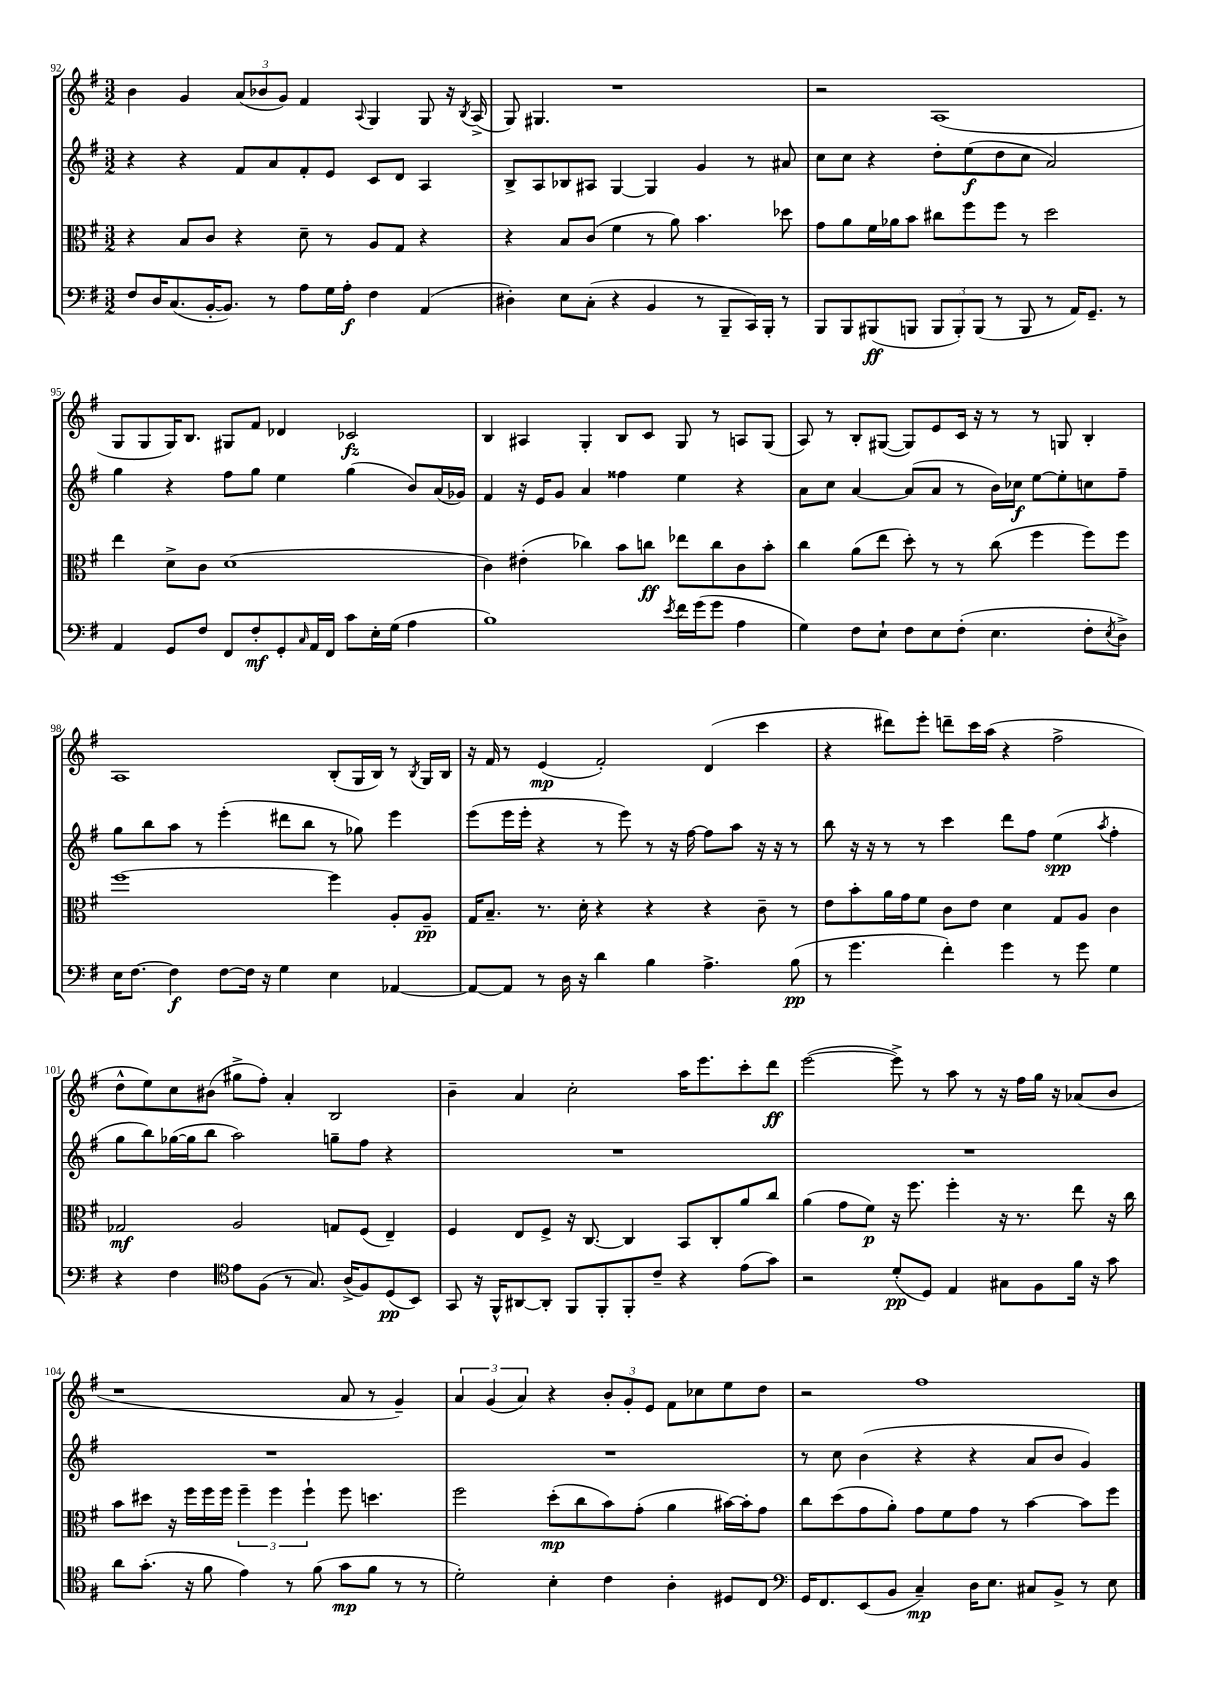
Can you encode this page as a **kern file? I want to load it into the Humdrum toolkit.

**kern	**dynam	**kern	**dynam	**kern	**dynam	**kern	**dynam
*part4	*part4	*part3	*part3	*part2	*part2	*part1	*part1
*staff4	*staff4	*staff3	*staff3	*staff2	*staff2	*staff1	*staff1
*clefF4	*	*clefC3	*	*clefG2	*	*clefG2	*
*k[f#]	*	*k[f#]	*	*k[f#]	*	*k[f#]	*
*M3/2	*	*M3/2	*	*M3/2	*	*M3/2	*
=92	=92	=92	=92	=92	=92	=92	=92
8F#/L	.	4r	.	4r	.	4b\	.
16D/K	.	.	.	.	.	.	.
(8.C/	.	.	.	.	.	.	.
.	.	8B/L	.	4r	.	4g/	.
[16BB'/K	.	8c/J	.	.	.	.	.
8.BB/J])	.	.	.	.	.	.	.
.	.	4r	.	8f#/L	.	(12a/L	.
.	.	.	.	.	.	12b-X/	.
8r	.	.	.	8a/	.	.	.
.	.	.	.	.	.	12g/J)	.
8A\L	.	8d~\	.	8f#'/	.	4f#/	.
16G\L	.	8r	.	8e/J	.	.	.
16A'\JJ	f	.	.	.	.	.	.
.	.	.	.	.	.	8qqA/	.
4F#\	.	8A/L	.	8c/L	.	4G/	.
.	.	8G/J	.	8d/J	.	.	.
(4AA/	.	4r	.	4A/	.	8G/	.
.	.	.	.	.	.	16r	.
.	.	.	.	.	.	8qB/	.
.	.	.	.	.	.	(16A^/	.
=93	=93	=93	=93	=93	=93	=93	=93
4D#X'\)	.	4r	.	8B^/L	.	8G/)	.
.	.	.	.	8A/	.	4.G#X/	.
8E\L	.	8B/L	.	8B-X/	.	.	.
(8C'\J	.	(8c/J	.	8A#X/J	.	.	.
4r	.	4f#\	.	[4G/	.	1r	.
4BB/	.	8r	.	4G/]	.	.	.
.	.	8a\)	.	.	.	.	.
8r	.	4.b\	.	4g/	.	.	.
8BBB~/L	.	.	.	.	.	.	.
16CC/L)	.	.	.	8r	.	.	.
16BBB'/JJ	.	.	.	.	.	.	.
8r	.	8dd-X\	.	8a#X/	.	.	.
=94	=94	=94	=94	=94	=94	=94	=94
8BBB/L	.	8g\L	.	8cc\L	.	2r	.
8BBB/	.	8a\	.	8cc\J	.	.	.
(8BBB#X/	ff	16f#\L	.	4r	.	.	.
.	.	16a-X\J	.	.	.	.	.
8BBBn/J	.	8b\J	.	.	.	.	.
12BBB/L	.	8cc#X\L	.	8dd'\L	.	(1A	.
12BBB'/)	.	.	.	.	.	.	.
.	.	8ff#\	.	(8ee\	f	.	.
(12BBB/J	.	.	.	.	.	.	.
8r	.	8ff#\J	.	8dd\	.	.	.
8BBB/	.	8r	.	8cc\J	.	.	.
8r	.	2dd\	.	2a/)	.	.	.
16AA/KL)	.	.	.	.	.	.	.
8.GG~/J	.	.	.	.	.	.	.
8r	.	.	.	.	.	.	.
!!LO:LB:g=z
=95	=95	=95	=95	=95	=95	=95	=95
4AA/	.	4ee\	.	4gg\	.	8G/L	.
.	.	.	.	.	.	8G/	.
8GG/L	.	8d^\L	.	4r	.	16G/K)	.
.	.	.	.	.	.	8.B/J	.
8F#/J	.	8c\J	.	.	.	.	.
8FF#/L	.	(1d	.	8ff#\L	.	8G#X/L	.
8F#'/	mf	.	.	8gg\J	.	8f#/J	.
8GG'/	.	.	.	4ee\	.	4d-X/	.
16qqC/	.	.	.	.	.	.	.
16AA/L	.	.	.	.	.	.	.
16FF#/JJ	.	.	.	.	.	.	.
8c\L	.	.	.	(4gg\	.	2c-X/	fz
16E'\L	.	.	.	.	.	.	.
(16G\JJ	.	.	.	.	.	.	.
4A\	.	.	.	8b/L)	.	.	.
.	.	.	.	(16a/L	.	.	.
.	.	.	.	16g-X/JJ)	.	.	.
=96	=96	=96	=96	=96	=96	=96	=96
1B)	.	4c\)	.	4f#/	.	4B/	.
.	.	(4e#X'\	.	16r	.	4A#X/	.
.	.	.	.	16e/KL	.	.	.
.	.	.	.	8g/J	.	.	.
.	.	4cc-X\)	.	4a/	.	4G'/	.
.	.	8b\L	.	4ff##X\	.	8B/L	.
.	.	8ccn\J	ff	.	.	8c/J	.
8qe/	.	.	.	.	.	.	.
16f#\LL	.	8ee-X\L	.	4ee\	.	8G/	.
(16g\J	.	.	.	.	.	.	.
8g\J	.	8cc\	.	.	.	8r	.
4A\	.	8c\	.	4r	.	8An/L	.
.	.	8b'\J	.	.	.	(8G/J	.
=97	=97	=97	=97	=97	=97	=97	=97
4G\)	.	4cc\	.	8a\L	.	8A/)	.
.	.	.	.	8cc\J	.	8r	.
8F#\L	.	(8a\L	.	[4a/	.	8B'/L	.
8E`\J	.	8ee\J	.	.	.	([8G#X/J	.
8F#\L	.	8dd'\)	.	(8a/L]	.	8G#/L])	.
8E\	.	8r	.	8a/J	.	8e/	.
(8F#'\J	.	8r	.	8r	.	16c/Jk	.
.	.	.	.	.	.	16r	.
4.E\	.	(8cc\	.	16b\LL)	.	8r	.
.	.	.	.	16cc-X\JJ	f	.	.
.	.	4ff#\	.	[8ee\L	.	8r	.
.	.	.	.	8ee'\]	.	8Gn/	.
8F#'\L	.	8ff#\L)	.	8ccn\	.	4B'/	.
8qE/	.	.	.	.	.	.	.
8D^\J)	.	8ff#\J	.	8ff#~\J	.	.	.
!!LO:LB:g=z
=98	=98	=98	=98	=98	=98	=98	=98
16E\KL	.	[1ff#	.	8gg\L	.	1A	.
[8.F#\J	.	.	.	.	.	.	.
.	.	.	.	8bb\	.	.	.
4F#\]	f	.	.	8aa\J	.	.	.
.	.	.	.	8r	.	.	.
[8F#\L	.	.	.	(4eee'\	.	.	.
16F#\Jk]	.	.	.	.	.	.	.
16r	.	.	.	.	.	.	.
4G\	.	.	.	8ddd#X\L	.	.	.
.	.	.	.	8bb\J	.	.	.
4E\	.	4ff#\]	.	8r	.	(8B'/L	.
.	.	.	.	8gg-X\)	.	16G/L	.
.	.	.	.	.	.	16B/JJ)	.
[4AA-X/	.	8A'/L	.	4eee\	.	8r	.
.	.	.	.	.	.	8qB/	.
.	.	8A~/J	pp	.	.	16G/LL	.
.	.	.	.	.	.	16B/JJ	.
=99	=99	=99	=99	=99	=99	=99	=99
8AA-/L_	.	16G/KL	.	(8eee\L	.	16r	.
.	.	8.B~/J	.	.	.	16f#/	.
8AA-/J]	.	.	.	16eee\L	.	8r	.
.	.	.	.	16eee'\JJ	.	.	.
8r	.	8.r	.	4r	.	(4e/	mp
16D\	.	.	.	.	.	.	.
16r	.	16d'\	.	.	.	.	.
4d\	.	4r	.	8r	.	2f#'/)	.
.	.	.	.	8eee\)	.	.	.
4B\	.	4r	.	8r	.	.	.
.	.	.	.	16r	.	.	.
.	.	.	.	[16ff#\	.	.	.
4.A^\	.	4r	.	8ff#\L]	.	(4d/	.
.	.	.	.	8aa\J	.	.	.
.	.	8c~\	.	16r	.	4ccc\	.
.	.	.	.	16r	.	.	.
(8B\	pp	8r	.	8r	.	.	.
=100	=100	=100	=100	=100	=100	=100	=100
8r	.	8e\L	.	8bb\	.	4r	.
4.g\	.	8b'\	.	16r	.	.	.
.	.	.	.	16r	.	.	.
.	.	16a\L	.	8r	.	8ddd#X\L)	.
.	.	16g\J	.	.	.	.	.
.	.	8f#\J	.	8r	.	8eee'\J	.
4f#'\)	.	8c\L	.	4ccc\	.	8dddn~\L	.
.	.	8e\J	.	.	.	16ccc\L	.
.	.	.	.	.	.	(16aa\JJ	.
4g\	.	4d\	.	8ddd\L	.	4r	.
.	.	.	.	8ff#\J	.	.	.
8r	.	8G/L	.	(4ee\	spp	2ff#^\	.
8g\	.	8A/J	.	.	.	.	.
.	.	.	.	8qaa/	.	.	.
4G\	.	4c\	.	4ff#'\	.	.	.
!!LO:LB:g=z
=101	=101	=101	=101	=101	=101	=101	=101
4r	.	2G-X/	mf	8gg\L	.	8dd^^\L	.
.	.	.	.	8bb\)	.	8ee\)	.
4F#\	.	.	.	([16gg-X\L	.	8cc\	.
.	.	.	.	16gg-\J]	.	.	.
.	.	.	.	8bb\J	.	(8b#X\J	.
*clefC4	*	*	*	*	*	*	*
8e\L	.	2A/	.	2aa\)	.	8gg#X^\L	.
(8F#\J	.	.	.	.	.	8ff#'\J)	.
8r	.	.	.	.	.	4a'/	.
8.G/)	.	.	.	.	.	.	.
.	.	8Gn/L	.	8ggn~\L	.	2B/	.
(16A^/KL	.	.	.	.	.	.	.
8F#/)	.	(8F#/J	.	8ff#\J	.	.	.
(8D/	pp	4E~/)	.	4r	.	.	.
8BB/J)	.	.	.	.	.	.	.
=102	=102	=102	=102	=102	=102	=102	=102
8GG/	.	4F#/	.	1.r	.	4b~\	.
16r	.	.	.	.	.	.	.
16FF#^^/KL	.	.	.	.	.	.	.
[8AA#X/	.	8E/L	.	.	.	4a/	.
8AA#'/J]	.	8F#^/J	.	.	.	.	.
8FF#/L	.	16r	.	.	.	2cc'\	.
.	.	[8.C/	.	.	.	.	.
8FF#'/	.	.	.	.	.	.	.
8FF#'/	.	4C/]	.	.	.	.	.
8c~/J	.	.	.	.	.	.	.
4r	.	8BB/L	.	.	.	16aa\KL	.
.	.	.	.	.	.	8.eee\	.
.	.	8C'/	.	.	.	.	.
(8e\L	.	8a/	.	.	.	8ccc'\	.
8g\J)	.	8cc/J	.	.	.	8ddd\J	ff
=103	=103	=103	=103	=103	=103	=103	=103
2r	.	(4a\	.	1.r	.	([2eee\	.
.	.	8g\L	.	.	.	.	.
.	.	8f#\J)	p	.	.	.	.
(8d'/L	pp	16r	.	.	.	8eee^\])	.
.	.	8.ff#\	.	.	.	.	.
8D/J)	.	.	.	.	.	8r	.
4E/	.	4ff#'\	.	.	.	8aa\	.
.	.	.	.	.	.	8r	.
8G#X\L	.	16r	.	.	.	16r	.
.	.	8.r	.	.	.	16ff#\LL	.
8F#\	.	.	.	.	.	16gg\JJ	.
.	.	.	.	.	.	16r	.
16f#\Jk	.	8ee\	.	.	.	(8a-X/L	.
16r	.	.	.	.	.	.	.
8g\	.	16r	.	.	.	8b/J	.
.	.	16cc\	.	.	.	.	.
!!LO:LB:g=z
=104	=104	=104	=104	=104	=104	=104	=104
8a\L	.	8b\L	.	1.r	.	1r	.
(8.g'\J	.	8dd#X\J	.	.	.	.	.
.	.	16r	.	.	.	.	.
16r	.	16ff#\LL	.	.	.	.	.
8f#\	.	16ff#\	.	.	.	.	.
.	.	16ff#\JJ	.	.	.	.	.
4e\)	.	6ff#~\	.	.	.	.	.
.	.	6ff#\	.	.	.	.	.
8r	.	.	.	.	.	.	.
.	.	6ff#`\	.	.	.	.	.
(8f#\	.	.	.	.	.	.	.
8g\L	mp	8ff#\	.	.	.	8a/	.
8f#\J	.	4.ddn\	.	.	.	8r	.
8r	.	.	.	.	.	4g~/)	.
8r	.	.	.	.	.	.	.
=105	=105	=105	=105	=105	=105	=105	=105
2d'\)	.	2ff#\	.	1.r	.	6a/	.
.	.	.	.	.	.	(6g/	.
.	.	.	.	.	.	6a/)	.
4B'\	.	(8dd'\L	mp	.	.	4r	.
.	.	8cc\	.	.	.	.	.
4c\	.	8b\)	.	.	.	12b'/L	.
.	.	.	.	.	.	12g'/	.
.	.	(8g'\J	.	.	.	.	.
.	.	.	.	.	.	12e/J	.
4A'\	.	4a\	.	.	.	8f#\L	.
.	.	.	.	.	.	8cc-X\	.
8D#X/L	.	[16b#X\LL)	.	.	.	8ee\	.
.	.	16b#'\J]	.	.	.	.	.
8C/J	.	8g\J	.	.	.	8dd\J	.
=106	=106	=106	=106	=106	=106	=106	=106
*clefF4	*	*	*	*	*	*	*
16GG/KL	.	8cc\L	.	8r	.	2r	.
8.FF#/	.	.	.	.	.	.	.
.	.	(8dd\	.	8cc\	.	.	.
(8EE/	.	8g\	.	(4b\	.	.	.
8BB/J	.	8a'\J)	.	.	.	.	.
4C~/)	mp	8g\L	.	4r	.	1ff#	.
.	.	8f#\	.	.	.	.	.
16D\KL	.	8g\J	.	4r	.	.	.
8.E\J	.	.	.	.	.	.	.
.	.	8r	.	.	.	.	.
8C#X/L	.	[4b\	.	8a/L	.	.	.
8BB^/J	.	.	.	8b/J	.	.	.
8r	.	8b\L]	.	4g/)	.	.	.
8E\	.	8ff#\J	.	.	.	.	.
==	==	==	==	==	==	==	==
*-	*-	*-	*-	*-	*-	*-	*-
